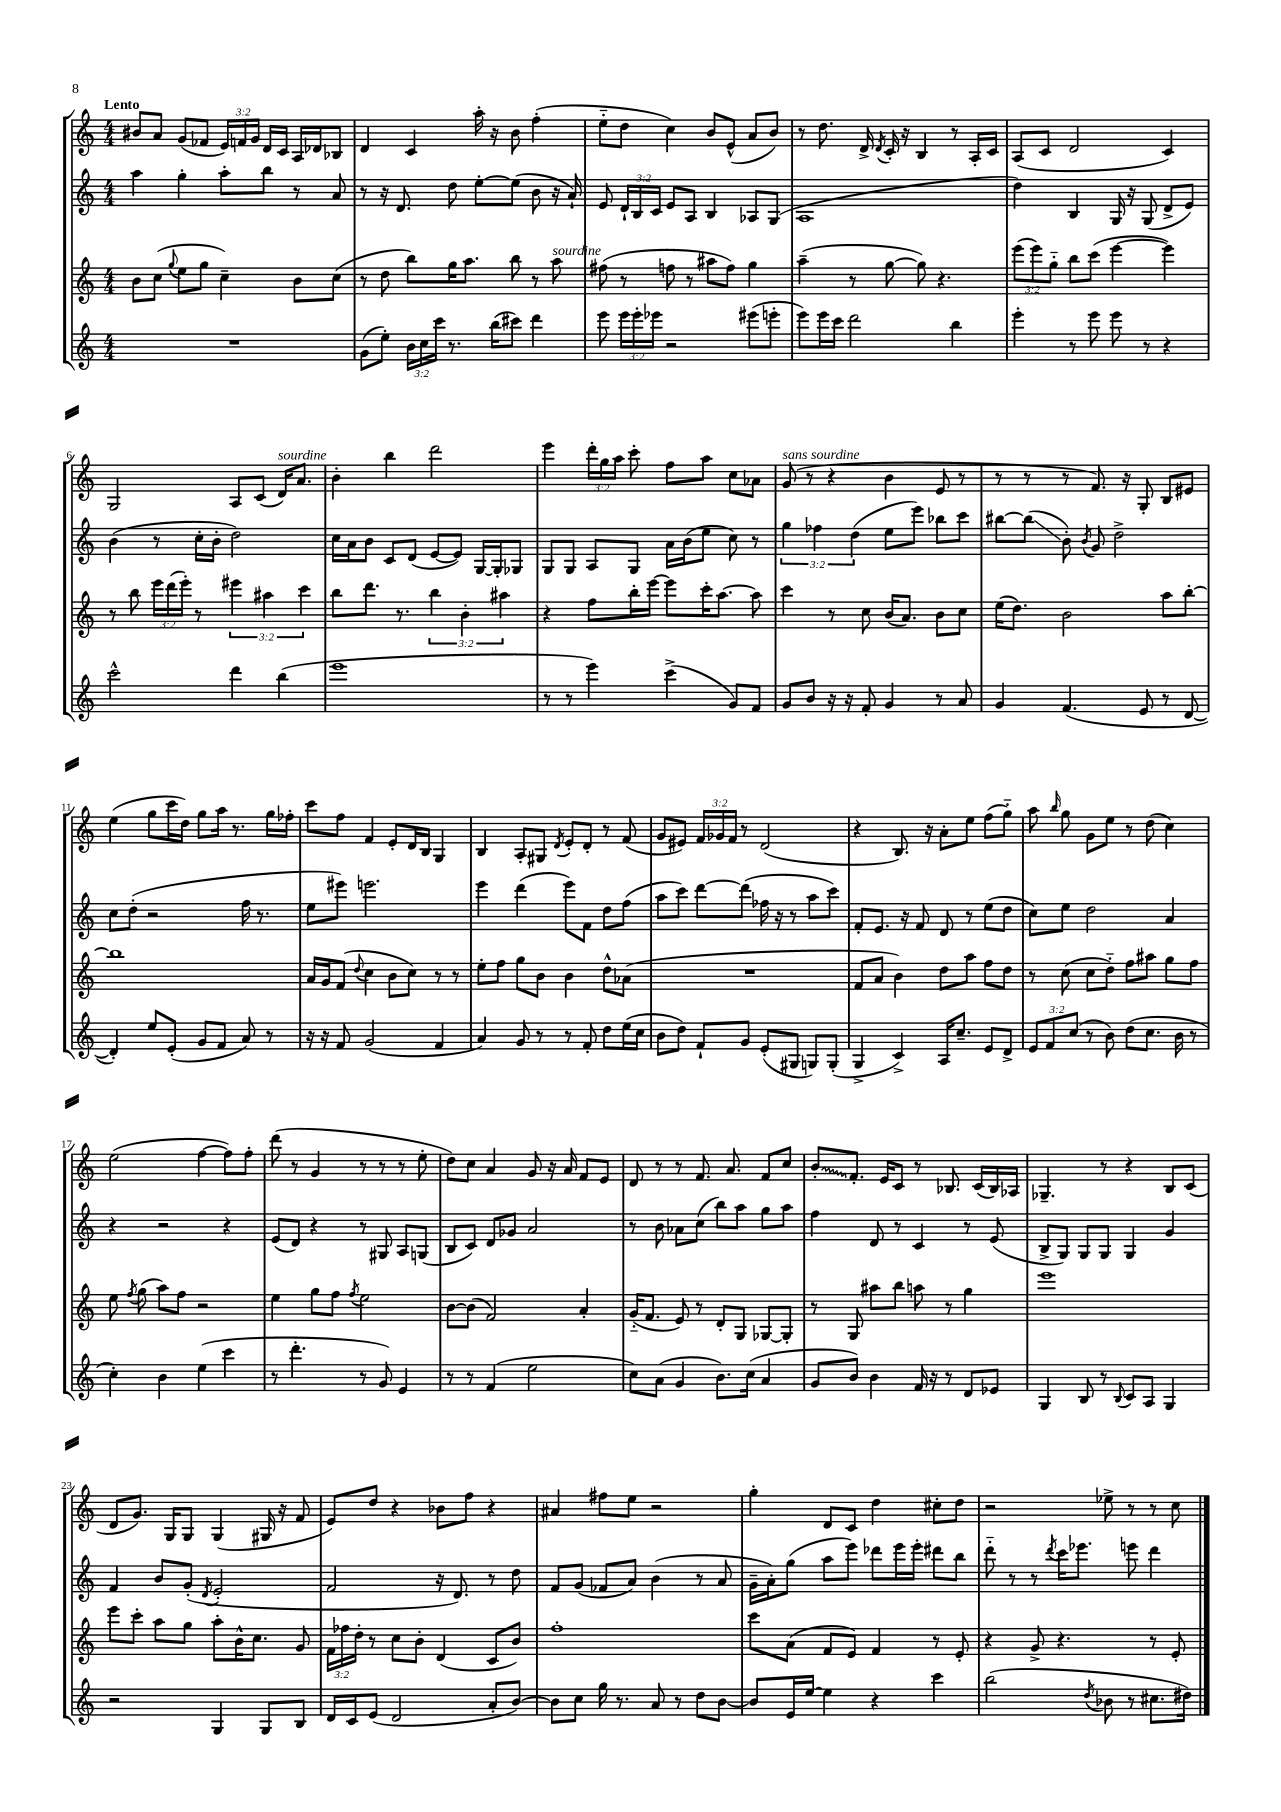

**kern	**kern	**kern	**kern
*staff4	*staff3	*staff2	*staff1
*clefG2	*clefG2	*clefG2	*clefG2
*k[]	*k[]	*k[]	*k[]
*M4/4	*M4/4	*M4/4	*M4/4
1r	8b	4aa	8b#
.	(8cc	.	8a
.	8qqgg	.	.
.	8ee	4gg'	(8g
.	8gg	.	8f-
.	4cc~)	8aa'	24e)
.	.	.	24f
.	.	.	24g
.	.	8bb	16d
.	.	.	16c
.	8b	8r	16A
.	.	.	16d-
.	(8cc	8a	8B-
=	=	=	=
(8g	8r	8r	4d
8ee')	8dd	16r	.
.	.	8.d	.
24b	8bb)	.	4c
24cc	.	.	.
24ccc	.	.	.
8.r	16gg	8dd	.
.	8.aa	.	.
.	.	[8ee'	16aa'
(16bb	.	.	16r
8ccc#)	8bb	(8ee]	8b
4ddd	8r	8b	(4ff'
.	8aa	16r	.
.	.	16a`)	.
=	=	=	=
8eee	(8ff#	8e	8ee'~
24eee	8r	24d`	8dd
24eee'	.	24B	.
24eee-	.	24c	.
2r	8ff	8e	4cc)
.	8r	8A	.
.	8aa#	4B	8b
.	8ff)	.	(8e^^
(8eee#	4gg	8A-	8a
8eee'	.	(8G	8b)
=	=	=	=
8eee)	(4aa~	1A	8r
16eee	.	.	8.dd
16ccc	.	.	.
2ddd	8r	.	.
.	.	.	16d^
.	.	.	8qd
.	[8gg	.	16c'
.	.	.	16r
.	8gg])	.	4B
.	4.r	.	.
4bb	.	.	8r
.	.	.	16A'
.	.	.	16c
=	=	=	=
4eee'	(12eee	4dd)	(8A
.	12eee)	.	.
.	.	.	8c
.	12gg'~	.	.
8r	8bb	4B	2d
8eee	(8ccc	.	.
8eee	[4eee	16G	.
.	.	16r	.
8r	.	(8G	.
4r	4eee])	8d^	4c)
.	.	8e)	.
=	=	=	=
2ccc^^	8r	(4b	2G
.	8bb	.	.
.	24eee	8r	.
.	(24ddd	.	.
.	24eee')	.	.
.	8r	16cc'	.
.	.	16b'	.
4ddd	6eee#	2dd)	8A
.	.	.	(8c
.	6aa#	.	.
(4bb	.	.	16d)
.	.	.	8.a
.	6ccc	.	.
=	=	=	=
1eee	8bb	16cc	4b'
.	.	16a	.
.	8.ddd	8b	.
.	.	8c	4bb
.	8.r	.	.
.	.	(8d	.
.	6bb	[8e	2ddd
.	.	8e])	.
.	6b'	.	.
.	.	[16G	.
.	.	16G']	.
.	6aa#	.	.
.	.	8G-	.
=	=	=	=
8r	4r	8G	4eee
8r	.	8G	.
4eee)	8ff	8A	24ddd'
.	.	.	24gg
.	.	.	24aa
.	16bb'	8G	8ccc'
.	[16eee	.	.
(4ccc^	8eee]	16a	8ff
.	.	(16b	.
.	16ccc'	8ee	8aa
.	[8.aa	.	.
8g)	.	8cc)	8cc
8f	8aa]	8r	8a-
=	=	=	=
8g	4ccc	6gg	(8g
8b	.	.	8r
.	.	6ff-	.
16r	8r	.	4r
16r	.	.	.
.	.	(6dd	.
8f'	8cc	.	.
4g	(16b	8ee	4b
.	8.a)	.	.
.	.	8eee)	.
8r	8b	8bb-	8e
8a	8cc	8ccc	8r
=	=	=	=
4g	(16ee	[8bb#	8r
.	8.dd)	.	.
.	.	(8bb#]	8r
(4.f	2b	8b')	8r
.	.	8qb	.
.	.	8g	8.f)
.	.	2dd^	.
.	.	.	16r
8e	.	.	8G'
8r	8aa	.	8B
[8d	[8bb'	.	8e#
=	=	=	=
4d'])	1bb]	8cc	(4ee
.	.	(8dd'	.
8ee	.	2r	8gg
(8e'	.	.	16ccc
.	.	.	16dd)
8g	.	.	8gg
8f	.	.	16aa
.	.	.	8.r
8a)	.	16ff	.
.	.	8.r	.
8r	.	.	16gg
.	.	.	16ff-'
=	=	=	=
16r	16a	8ee	8ccc
16r	16g	.	.
8f	(8f	8eee#)	8ff
.	8qqdd	.	.
(2g	4cc	2.eee	4f
.	8b	.	8e'
.	8cc)	.	16d
.	.	.	16B
4f	8r	.	4G
.	8r	.	.
=	=	=	=
4a)	8ee'	4eee	4B
.	8ff	.	.
8g	8gg	(4ddd	8A'
8r	8b	.	8G#
.	.	.	8qd
8r	4b	8eee)	8e'
8f'	.	8f	8d'
8dd	8dd^^	8dd	8r
(16ee	(8a-	(8ff	(8f
16cc	.	.	.
=	=	=	=
8b	1r	8aa	8g
8dd)	.	8ccc)	8e#)
8f`	.	[8ddd	24f
.	.	.	24g-
.	.	.	24f
8g	.	(8ddd]	8r
(8e'	.	16ff-	(2d
.	.	16r	.
8G#	.	8r	.
8G)	.	8aa	.
(8G'	.	8ccc)	.
=	=	=	=
4G^	8f	8f'	4r
.	8a	8.e	.
4c^)	4b)	.	8.B)
.	.	16r	.
.	.	8f	.
.	.	.	16r
16A	8dd	8d	8a'
8.cc~	.	.	.
.	8aa	8r	8ee
8e	8ff	(8ee	(8ff
8d^	8dd	8dd	8gg'~)
=	=	=	=
12e	8r	8cc)	8aa
12f	.	.	.
.	.	.	16qqbb
.	(8cc	8ee	8gg
(12cc	.	.	.
8r	8cc	2dd	8g
8b)	8dd'~)	.	8ee
(8dd	8ff	.	8r
8.cc	8aa#	.	(8dd
.	8gg	4a	4cc)
16b	.	.	.
8r	8ff	.	.
=	=	=	=
4cc')	8ee	4r	(2ee
.	8qff	.	.
.	(8gg	.	.
4b	8aa)	2r	.
.	8ff	.	.
(4ee	2r	.	[4ff
4ccc	.	4r	8ff])
.	.	.	8ff'
=	=	=	=
8r	4ee	(8e	(8ddd
4.ddd'	.	8d)	8r
.	8gg	4r	4g
.	8ff	.	.
.	8qff	.	.
8r	2ee	8r	8r
8g)	.	8G#	8r
4e	.	8A	8r
.	.	(8G	8ee'
=	=	=	=
8r	[8b	8B	8dd)
8r	(8b]	8c)	8cc
(4f	2f)	8d	4a
.	.	8g-	.
2ee	.	2a	8g
.	.	.	16r
.	.	.	16a
.	4a'	.	8f
.	.	.	8e
=	=	=	=
8cc)	(16g'~	8r	8d
.	8.f	.	.
(8a	.	8b	8r
4g	8e)	8a-	8r
.	8r	(8cc	8.f
8.b)	8d'	8bb)	.
.	.	.	8.a
.	8G	8aa	.
(16cc	.	.	.
4a	[8G-	8gg	8f
.	8G-']	8aa	8cc
=	=	=	=
8g	8r	4ff	8b'
8b)	8G	.	8.f'
4b	8aa#	8d	.
.	.	.	16e
.	8bb	8r	8c
16f	8aa	4c	8r
16r	.	.	.
8r	8r	.	8.B-
8d	4gg	8r	.
.	.	.	(16c
8e-	.	(8e	16B-)
.	.	.	16A-
=	=	=	=
4G	1eee	8B^	4.G-~
.	.	8G)	.
8B	.	8G	.
8r	.	8G	8r
8qqB	.	.	.
8c	.	4G	4r
8A	.	.	.
4G	.	4g	8B
.	.	.	(8c
=	=	=	=
2r	8eee	4f	8d
.	8ccc'	.	8.g)
.	8aa	8b	.
.	.	.	16G
.	8gg	(8g'	8G
.	.	8qd	.
4G	8aa'	2e'	(4G
.	16b^^	.	.
.	8.cc	.	.
8G	.	.	16G#
.	.	.	16r
8B	8g	.	8f
=	=	=	=
16d	24f	2f	8e)
.	24ff-	.	.
16c	.	.	.
.	24dd'	.	.
(8e	8r	.	8dd
2d	8cc	.	4r
.	8b'	.	.
.	(4d	16r	8b-
.	.	8.d)	.
.	.	.	8ff
8a'	8c	8r	4r
[8b)	8b)	8dd	.
=	=	=	=
8b]	1ff'	8f	4a#
8cc	.	(8g	.
16gg	.	8f-	8ff#
8.r	.	.	.
.	.	8a)	8ee
8a	.	(4b	2r
8r	.	.	.
8dd	.	8r	.
[8b	.	8a	.
=	=	=	=
8b]	8ccc	16g~	4gg'
.	.	16a')	.
16e	(8a	(8gg	.
[16ee	.	.	.
4ee]	8f	8aa	8d
.	8e)	8eee)	8c
4r	4f	8ddd-	4dd
.	.	16eee	.
.	.	16eee'	.
4ccc	8r	8ddd#	8cc#'
.	8e'	8bb	8dd
=	=	=	=
(2bb	4r	8ddd'~	2r
.	.	8r	.
.	8g^	8r	.
.	.	8qddd	.
.	4.r	16ccc	.
.	.	8.eee-	.
8qdd	.	.	.
8b-	.	.	8ee-^
8r	.	8eee	8r
8.cc#	8r	4ddd	8r
.	8e'	.	8cc
16dd#)	.	.	.
==	==	==	==
*-	*-	*-	*-
